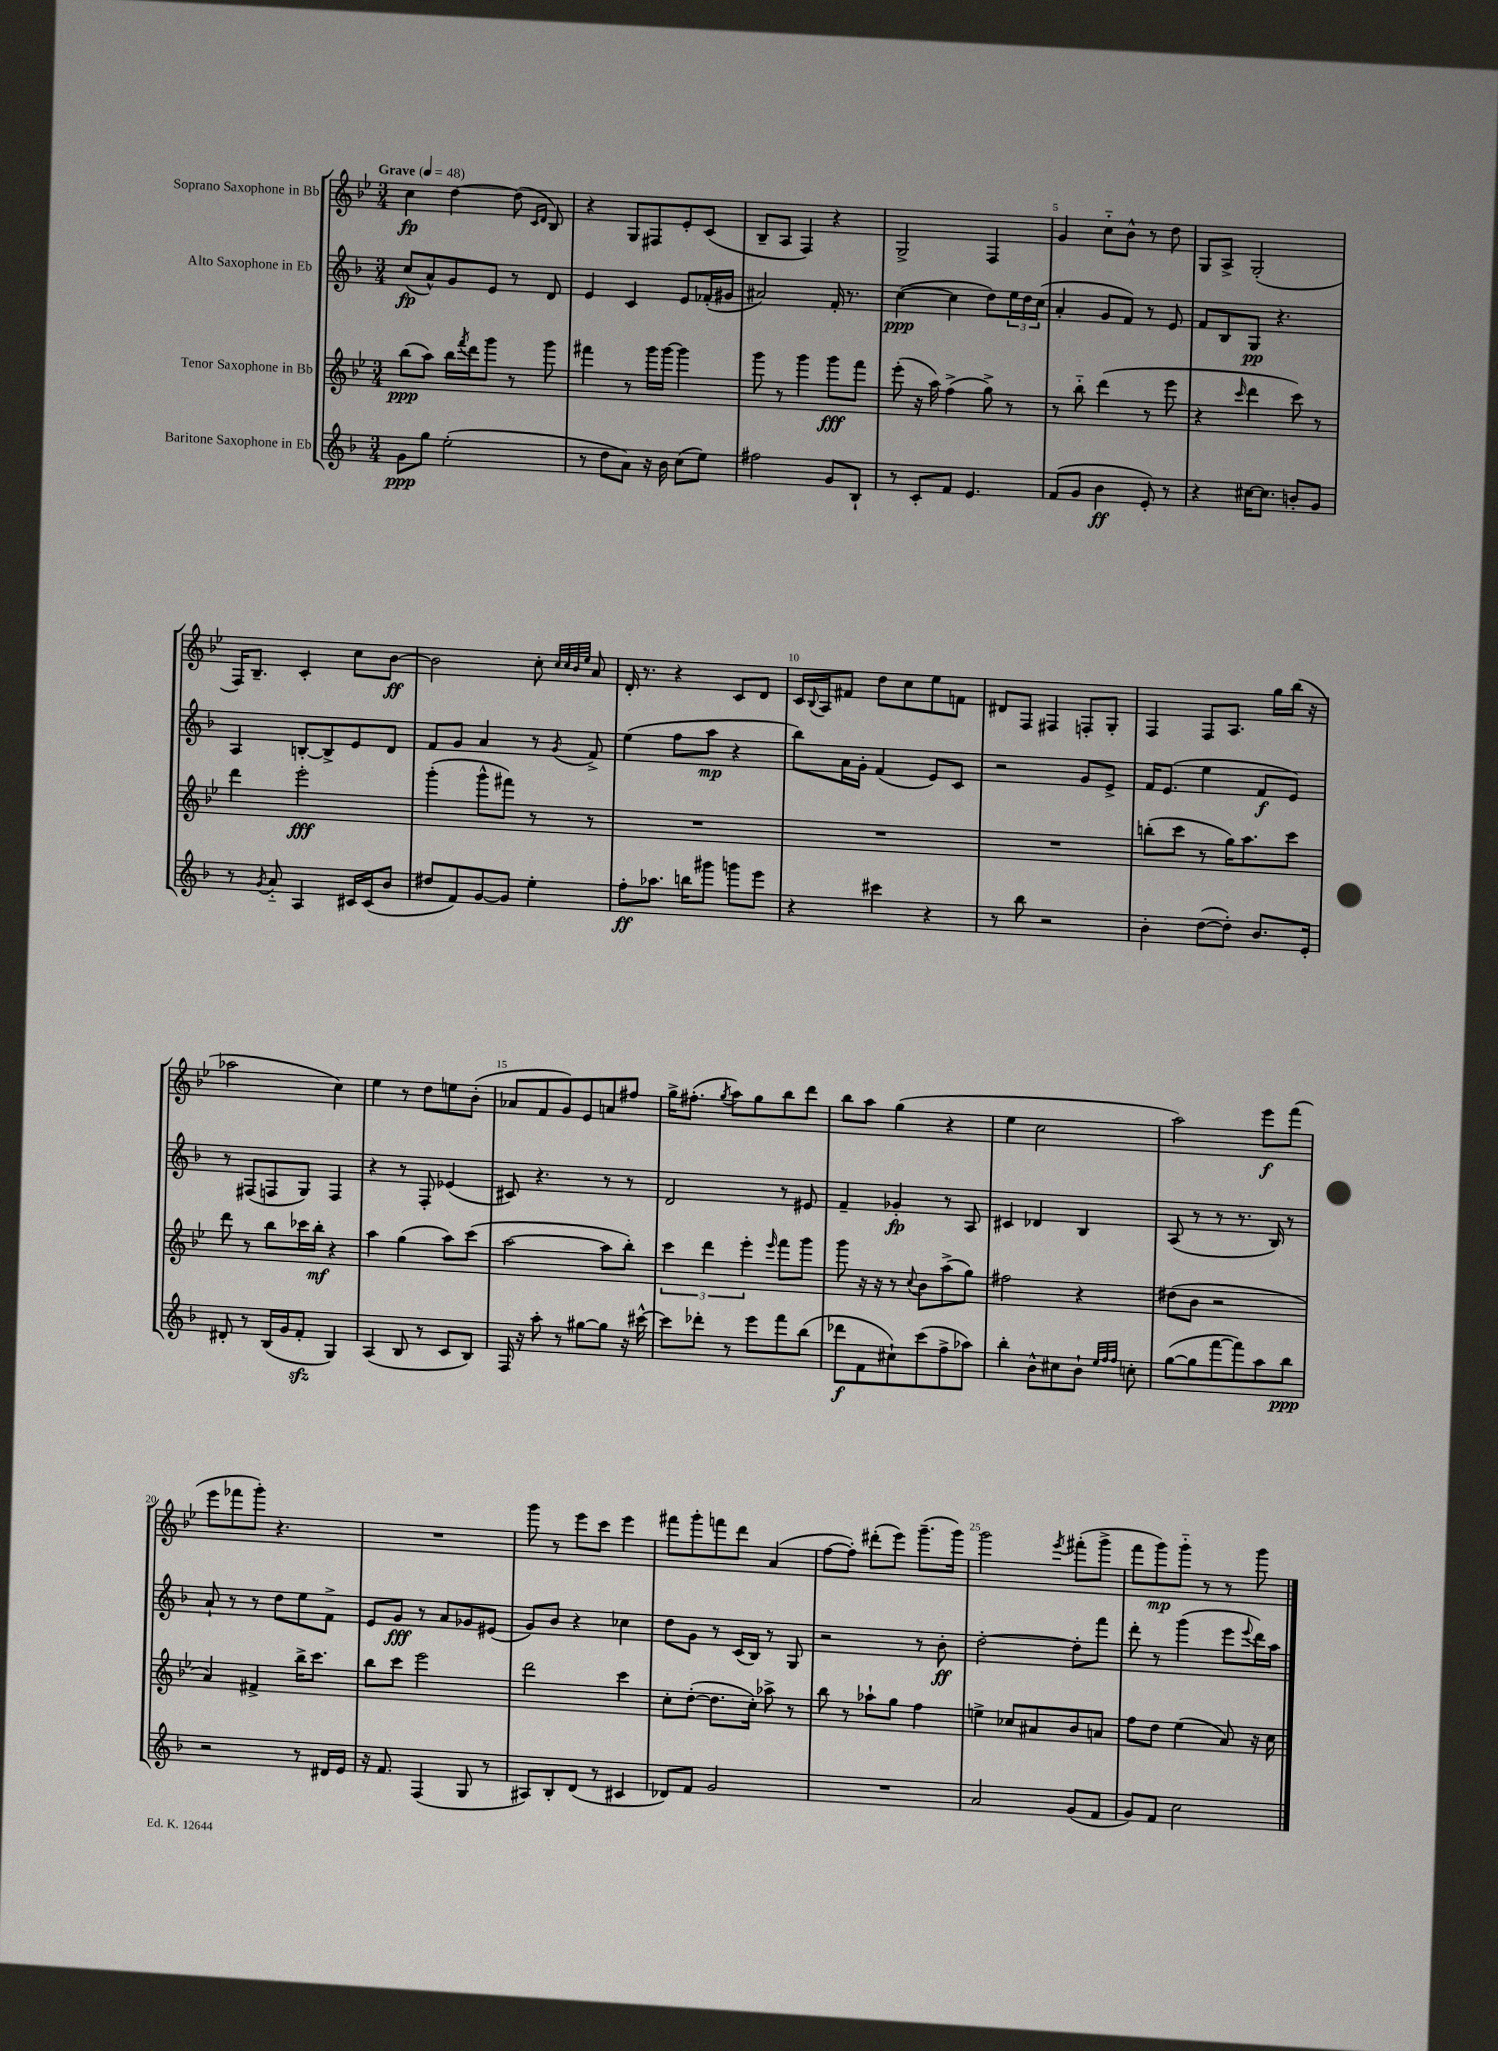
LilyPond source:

<<
\new StaffGroup <<
\new Staff = "s0" \with { instrumentName = "Soprano Saxophone in Bb" } {
    \clef treble \key bes \major \numericTimeSignature \time 3/4 \tempo "Grave" 4 = 48
    c''4\fp d''4~ d''8( \grace { c'16 d'16 } bes8) |
    r4 g8 fis8 ees'8-. c'8( |
    bes8-- a8 f4) r4 |
    g2-> f4 |
    g'4 c''8-_ bes'8-^ r8 d''8 |
    g8 a8-> g2-.( |
    f16) bes8.-- c'4-. c''8 bes'8~\ff |
    bes'2 c''8-. \grace { c''32 c''32 bes'32 ees''32 } a'8 |
    d'16-. r8. r4 c'8 d'8 |
    c'16 \appoggiatura { bes8 } a16 fis'8 d''8 c''8 ees''8 f'8 |
    dis'8 f8 fis4 f8-. g8-. |
    f4 f8 a8. g''16 bes''16( r16 |
    aes''2 c''4) |
    ees''4 r8 d''8 e''8 bes'8-.( |
    aes'8 f'8 g'8) ees'8 a'8 fis''8 |
    g''16-> fis''8.-.( \acciaccatura { g''8 } a''8) g''8 bes''8 d'''8 |
    bes''8 a''8 g''4( r4 |
    ees''4 c''2 |
    a''2) ees'''8\f f'''8( |
    ees'''8 fes'''8 g'''8-.) r4. |
    R2. |
    g'''8 r8 ees'''8 c'''8 ees'''4 |
    fis'''8 g'''8-. f'''8 d'''8 a'4( |
    f''8~ f''8-.) dis'''8-.( ees'''8) g'''8.--( g'''16) |
    g'''2 \acciaccatura { ees'''8 } fis'''8-.( g'''8-> |
    f'''8 g'''8\mp) g'''8-_ r8 r8 g'''8 \bar "|." |
}
\new Staff = "s1" \with { instrumentName = "Alto Saxophone in Eb" } {
    \clef treble \key f \major \numericTimeSignature \time 3/4
    c''8\fp( a'8-^) g'8 e'8 r8 d'8 |
    e'4 c'4 e'8 fes'16-.( gis'16 |
    ais'2) f'16-. r8. |
    c''4~\ppp( c''4 d''8) \tuplet 3/2 { e''16 d''16 c''16( } |
    a'4-. g'8 f'8) r8 e'8 |
    f'8 bes8 g8\pp r4. |
    a4 b8~-. b8-> e'8 d'8 |
    f'8 g'8 a'4 r8 \acciaccatura { g'8 } f'8-> |
    e''4( f''8 a''8\mp r4 |
    bes''8) a'16 g'16-. f'4( e'8) c'8 |
    r2 g'8 e'8-> |
    f'16 e'8.( e''4 f'8\f e'8) |
    r8 fis8( f8 g8) f4 |
    r4 r8 f8-. ees'4( |
    cis'8) r4. r8 r8 |
    d'2 r8 eis'8 |
    f'4-- ges'4-.\fp r8 a8 |
    cis'4 des'4 bes4 |
    a8( r8 r8 r8. bes16) r8 |
    a'8-! r8 r8 d''8 e''8 f'8-> |
    e'8 g'8\fff r8 a'8 ges'8 eis'8( |
    g'8) bes'8 r4 ces''4 |
    d''8 g'8 r8 c'16( bes16) r8 g8 |
    r2 r8 bes'8-.\ff |
    d''2~-. d''8-. f'''8 |
    d'''8-. r8 g'''4( e'''8 \appoggiatura { e'''8 } d'''16) a''16 \bar "|." |
}
\new Staff = "s2" \with { instrumentName = "Tenor Saxophone in Bb" } {
    \clef treble \key bes \major \numericTimeSignature \time 3/4
    bes''8\ppp( a''8) bes''16 \acciaccatura { f'''8 } d'''16 g'''8 r8 g'''8 |
    fis'''4 r8 g'''16 g'''16~ g'''4 |
    g'''8 r8 g'''4 g'''8\fff f'''8 |
    ees'''8-.( r16 a''16) f''4->( g''8->) r8 |
    r8 bes''8-_ d'''4( r8 ees'''8 |
    r4 \grace { c'''16 } d'''4 c'''8) r8 |
    d'''4 ees'''2-.\fff |
    g'''4-.( g'''8-^ fis'''8) r8 r8 |
    R2. |
    R2. |
    R2. |
    b''8-.( c'''8 r8 g''16) a''8. c'''8 |
    d'''8 r8 bes''8 ces'''16 bes''16-.\mf r4 |
    a''4 g''4( a''8) c'''8( |
    a''2~ a''8 bes''8-.) |
    \tuplet 3/2 { c'''4 d'''4 ees'''4-. } \grace { ees'''16 } f'''8 g'''8 |
    g'''8 r16 r16 r8 \appoggiatura { c''8 } bes'8 a''8->( g''8) |
    fis''2 r4 |
    dis''8( bes'8 r2 |
    a'4) fis'4-> bes''16-> c'''8. |
    bes''8 c'''8 ees'''2 |
    d'''2 c'''4 |
    c''8-. d''8~-.( d''8. c''16-.) aes''8-> r8 |
    bes''8 r8 aes''8-! g''8 f''4 |
    e''4-> ces''8 ais'8 bes'8 a'8 |
    f''8 d''8 ees''4( a'8) r16 c''16 \bar "|." |
}
\new Staff = "s3" \with { instrumentName = "Baritone Saxophone in Eb" } {
    \clef treble \key f \major \numericTimeSignature \time 3/4
    g'8\ppp g''8 e''2-.( |
    r8 d''8 a'8) r16 bes'16 c''8( e''8) |
    fis''2 g'8 bes8-! |
    r8 c'8-. f'8 e'4. |
    f'8( g'8 bes'4\ff e'8-.) r8 |
    r4 cis''16~ cis''8. b'8-. g'8 |
    r8 \acciaccatura { g'8 } a'8-_ a4 cis'16 cis'16( bes'8 |
    dis''8 f'8) g'8~ g'8 e''4-. |
    f''8-.\ff aes''8. b''16 gis'''8 g'''8 e'''8 |
    r4 cis'''4 r4 |
    r8 bes''8 r2 |
    bes'4-. d''8~( d''8-.) bes'8. e'16-. |
    dis'8-. r8 bes16( g'16 f'8-.\sfz g4) |
    a4( bes8 r8 c'8 bes8) |
    f16 r16 a''8-. r8 gis''8~ gis''8 r16 cis'''16~-^ |
    cis'''8 des'''8-. r8 e'''8 f'''8 bes''8( |
    des'''8\f f'8 cis''8-!) c'''8( f''8-> aes''8) |
    bes''4-. bes'8-^ cis''8 bes'8-! \grace { e''32 f''32 f''32 } c''8-. |
    g''8~( g''8 f'''8~ f'''8) a''8 bes''8\ppp |
    r2 r8 dis'16 e'16 |
    r16 f'8. f4( g8 r8 |
    ais8) bes8-. d'8( r8 cis'4 |
    des'8) f'8 g'2 |
    R2. |
    a'2 g'8( f'8 |
    g'8) f'8 c''2 \bar "|." |
}
>>
>>
\layout { \context { \Score \override BarNumber.break-visibility = ##(#f #t #t) barNumberVisibility = #(every-nth-bar-number-visible 5) } }
